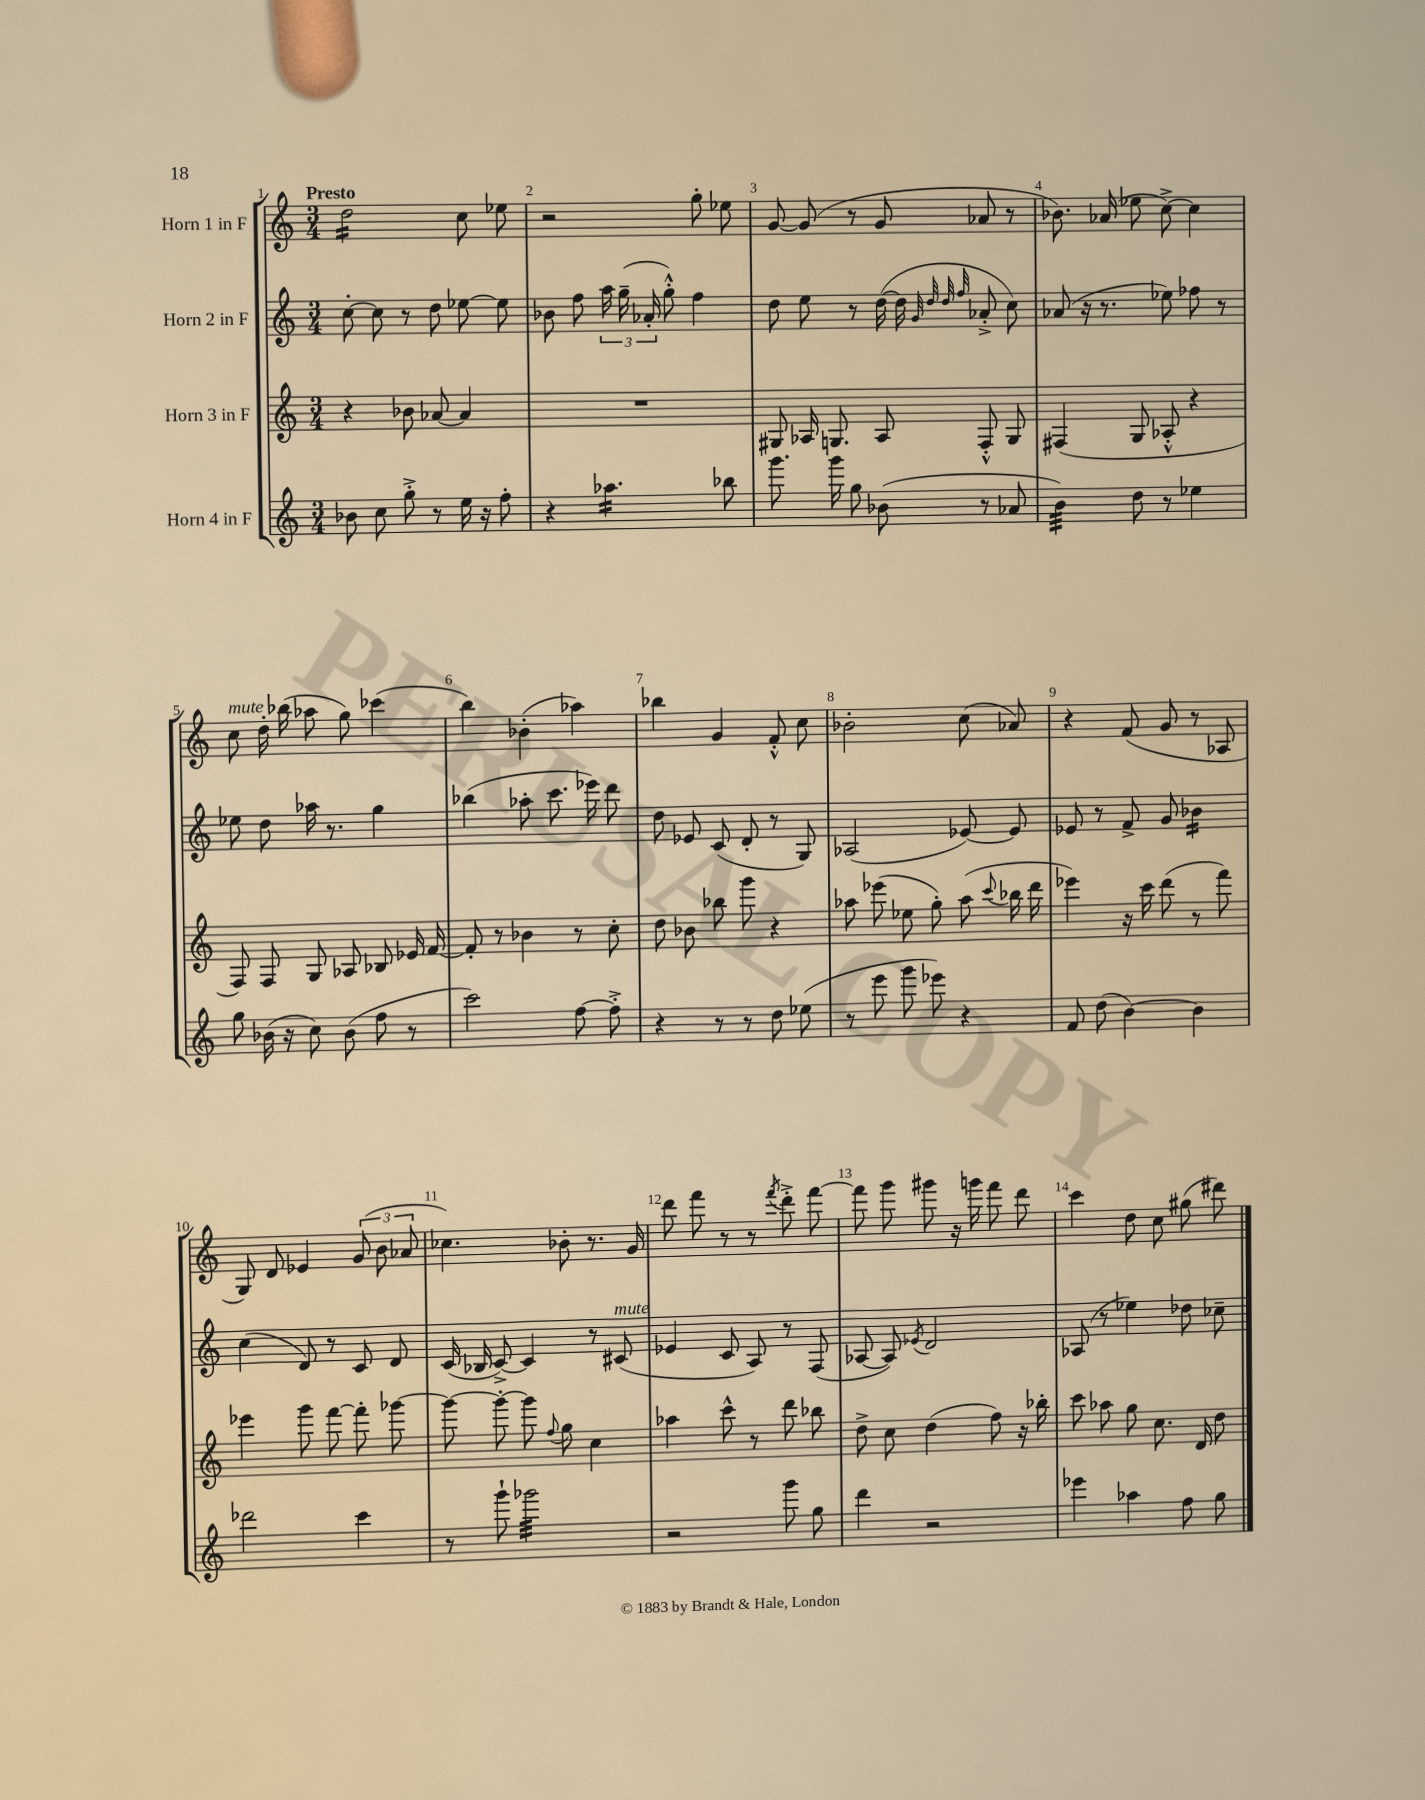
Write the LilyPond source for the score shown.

<<
\new StaffGroup <<
\new Staff = "s0" \with { instrumentName = "Horn 1 in F" } {
    \clef treble \key c \major \numericTimeSignature \time 3/4 \tempo "Presto"
    \autoBeamOff d''2:16 c''8 ees''8 |
    r2 g''8-. ees''8 |
    g'8~ g'8( r8 g'8 aes'8 r8 |
    bes'8.) aes'16( ees''8 c''8~->) c''4 |
    c''8^\markup { \italic "mute" } d''16-. bes''16( aes''8 g''8) ces'''4( |
    b''4) bes'4-.( aes''4) |
    bes''4 g'4 f'8-.-^ c''8 |
    bes'2-. c''8( aes'8) |
    r4 f'8( g'8 r8 aes8 |
    g8) d'8 ees'4 \tuplet 3/2 { g'8( b'8 aes'8 } |
    ces''4.) bes'8-. r8. g'16 |
    d'''8 f'''8 r8 r8 \acciaccatura { f'''8 } d'''8-.-> f'''8~ |
    f'''8 g'''8 gis'''8 r16 g'''16 f'''8 d'''8 |
    c'''4 d''8 c''8 gis''8( dis'''8) \bar "|." |
}
\new Staff = "s1" \with { instrumentName = "Horn 2 in F" } {
    \clef treble \key c \major \numericTimeSignature \time 3/4
    \autoBeamOff c''8~-. c''8 r8 d''8 ees''8~ ees''8 |
    bes'8 f''8 \tuplet 3/2 { a''16 g''16--( aes'16-. } g''8-.-^) f''4 |
    d''8 e''8 r8 d''16~( d''16 \grace { g'32 d''32 d''32 f''32 } aes'8-.-> c''8) |
    aes'8( r16 r8. ees''8) fes''8 r8 |
    ees''8 d''8 aes''16 r8. g''4 |
    bes''4( aes''8-. c'''8. ees'''16) d'''8 |
    d''8 ees'8 c'8( d'8-. r8 g8) |
    aes2( ees'8~) ees'8 |
    ees'8 r8 f'8-> g'8 bes'4:16 |
    c''4( d'8) r8 c'8 d'8 |
    c'16( bes16 c'8~->) c'4 r8 cis'8^\markup { \italic "mute" }( |
    ees'4 c'8 a8) r8 f8( |
    aes8~ aes8) \acciaccatura { ees'8 } d'2 |
    aes8( r8 ees''4) des''8 ces''8-- \bar "|." |
}
\new Staff = "s2" \with { instrumentName = "Horn 3 in F" } {
    \clef treble \key c \major \numericTimeSignature \time 3/4
    \autoBeamOff r4 bes'8 aes'8~ aes'4 |
    R2. |
    gis8 aes16 g8. aes8 f8-.-^ g8 |
    fis4( g8 aes8-.-^ r4 |
    f8) f8 g8 aes8 bes8 ees'16 f'16~ |
    f'8-. r8 bes'4 r8 c''8-. |
    d''8 bes'8 bes''8 g'''8 r4 |
    aes''8 ees'''8( ees''8 g''8-.) aes''8( \appoggiatura { c'''8 } bes''16 d'''16 |
    ees'''4) r16 c'''16 d'''8( r8 f'''8) |
    ees'''4 g'''8 f'''8~ f'''8-. ges'''8~ |
    ges'''8~ ges'''8~-. ges'''8 \appoggiatura { f''8 } g''8 c''4 |
    aes''4 c'''8-^ r8 d'''8 bes''8 |
    d''8-> c''8 d''4( f''8) r16 bes''16-. |
    c'''8 aes''8 g''8 c''8. d'16 d''8 \bar "|." |
}
\new Staff = "s3" \with { instrumentName = "Horn 4 in F" } {
    \clef treble \key c \major \numericTimeSignature \time 3/4
    \autoBeamOff bes'8 c''8 g''8-.-> r8 e''16 r16 f''8-. |
    r4 aes''4.:16 bes''8 |
    g'''8. g'''16 g''8 bes'8( r8 aes'8 |
    b'4:32) d''8 r8 ees''4 |
    g''8 bes'16( r16 c''8) bes'8( f''8 r8 |
    c'''2) f''8~ f''8-.-> |
    r4 r8 r8 d''8 ees''8( |
    r8 e'''8 g'''8 ees'''8) r4 |
    f'8 d''8( b'4~) b'4 |
    des'''2 c'''4 |
    r8 g'''8-! ges'''2:32 |
    r2 g'''8 g''8 |
    d'''4 r2 |
    ees'''4 aes''4 f''8 g''8 \bar "|." |
}
>>
>>
\layout { \context { \Score \override BarNumber.break-visibility = ##(#f #t #t) barNumberVisibility = #all-bar-numbers-visible } }
